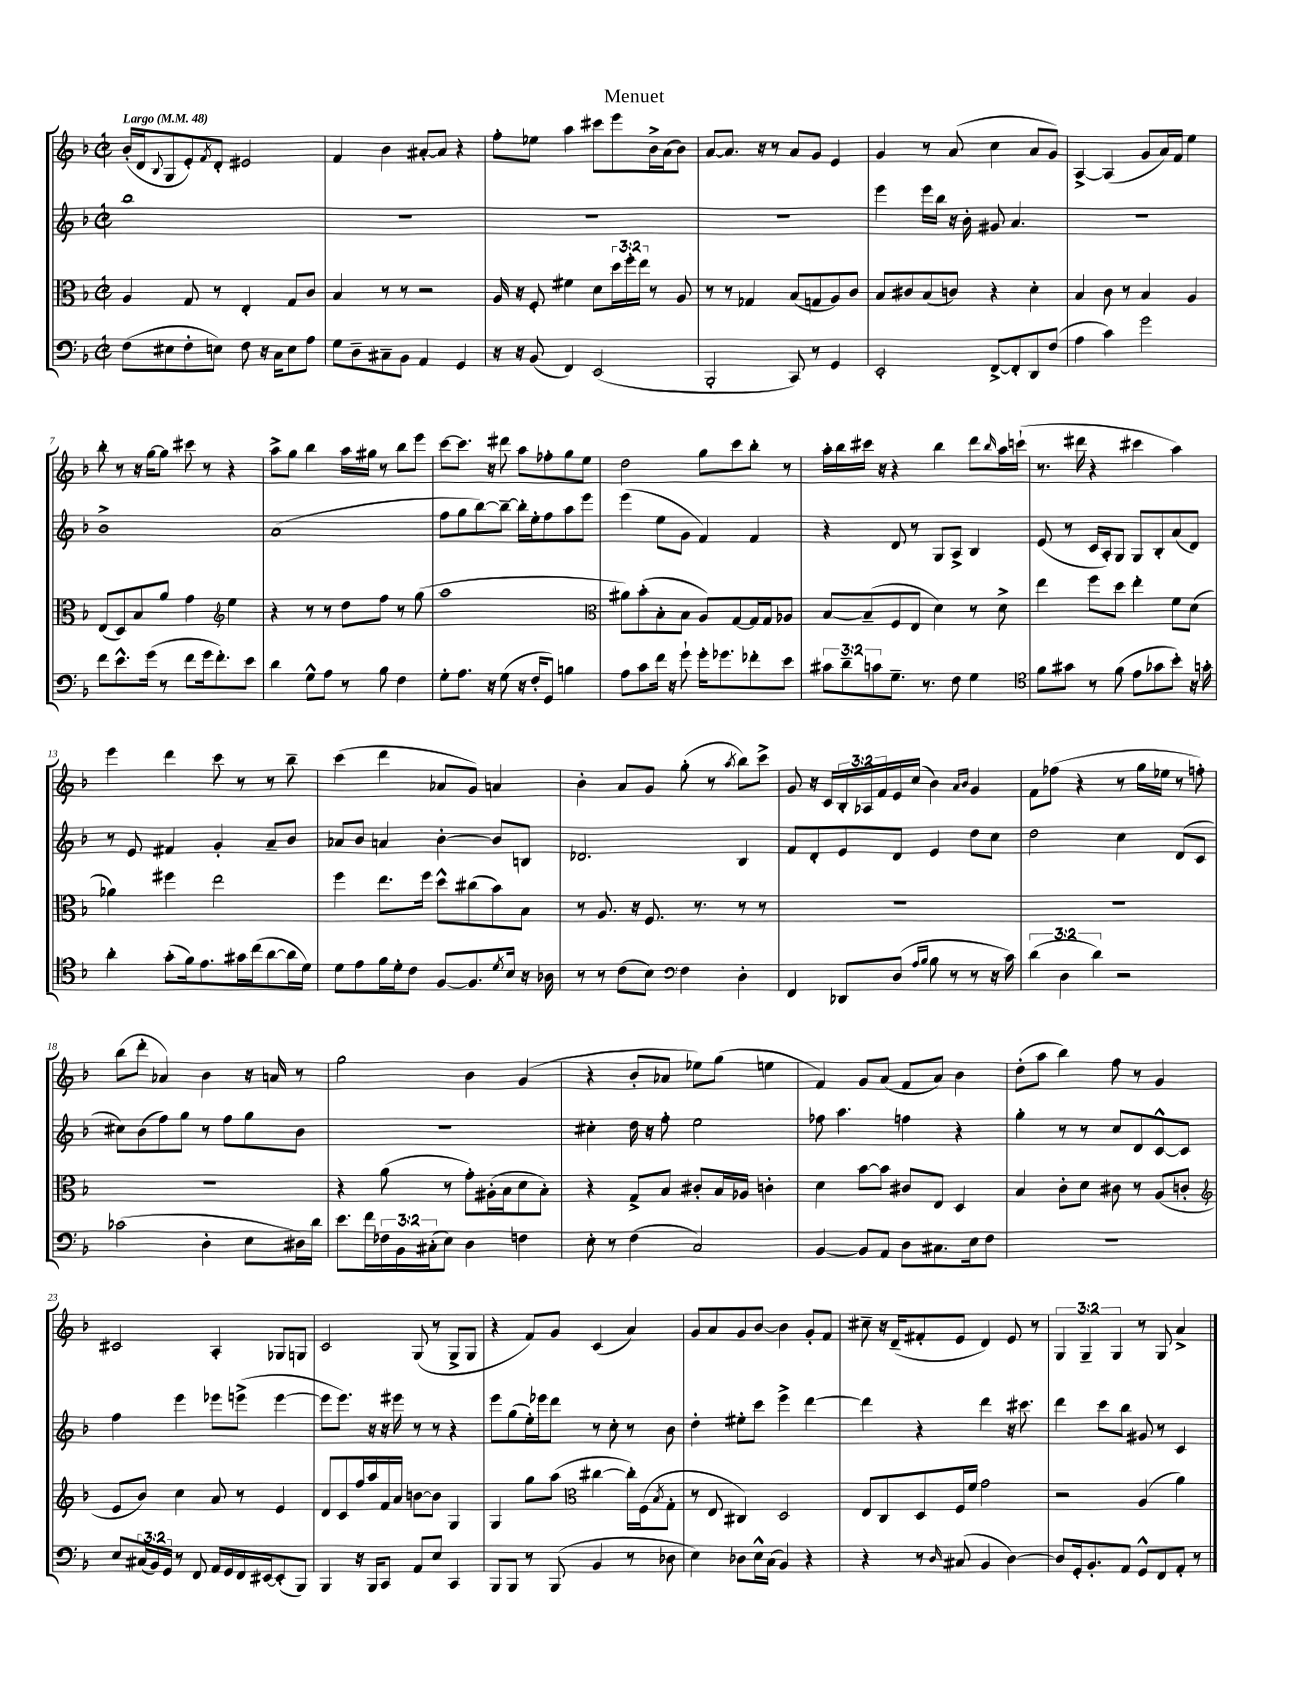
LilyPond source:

\header { title = "Menuet" }
<<
\new StaffGroup <<
\new Staff = "s0" {
    \clef treble \key f \major \defaultTimeSignature \time 2/2 \override Staff.TupletNumber.text = #tuplet-number::calc-fraction-text \tempo "Largo" 4 = 48
    bes'16-.( d'16 \appoggiatura { bes8 } g8 e'8-.) \acciaccatura { f'8 } d'8-. eis'2 |
    f'4 bes'4 ais'8~-. ais'8 r4 |
    f''8-. ees''8 a''4 cis'''8 e'''8 bes'16-> a'16( bes'8) |
    a'8~ a'8. r16 r8 a'8 g'8 e'4 |
    g'4 r8 a'8( c''4 a'8 g'8) |
    a4~-> a4( g'8 a'16) f'16 e''4 |
    bes''8-. r8 r16 g''16~ g''8 cis'''8 r8 r4 |
    a''8-> g''8 bes''4 a''16 gis''16 r8 bes''8 e'''8 |
    c'''8~ c'''8. r16 dis'''8 a''8 fes''8-. g''8 e''8 |
    d''2 g''8 c'''8 bes''8-. r8 |
    a''16-. bes''16 cis'''16 r16 r4 bes''4 d'''8 \grace { bes''16 } a''16 c'''16-!( |
    r8. dis'''16 r4 cis'''4 a''4) |
    e'''4 d'''4 c'''8 r8 r8 bes''8-- |
    c'''4( d'''4 aes'8 g'8) a'4 |
    bes'4-. a'8 g'8 g''8-.( r8 \acciaccatura { a''8 } bes''8) c'''8-> |
    g'8 r16 c'16 \tuplet 3/2 { bes16-. aes16 f'16 } e'16 c''16( bes'4) \grace { a'16 bes'16 } g'4 |
    f'8 fes''8( r4 r8 g''16 ees''16 r8 f''8-.) |
    bes''8( d'''8-. aes'4) bes'4 r16 a'16 r8 |
    g''2 bes'4 g'4( |
    r4 bes'8-. aes'8 ees''8) g''8( e''4 |
    f'4) g'8 a'8( f'8 a'8) bes'4 |
    d''8-.( a''8 bes''4) f''8 r8 g'4 |
    cis'2 a4-. ges8 g8 |
    c'2 g8( r8 g8-> g8 |
    r4 f'8) g'8 c'4( a'4) |
    g'8 a'8 g'8 bes'8~ bes'4 g'8-. f'8 |
    cis''8-- r16 d'16--( fis'8-. e'8 d'4) e'8 r8 |
    \tuplet 3/2 { g4 g4-- g4 } r8 g8 a'4-> \bar "|." |
}
\new Staff = "s1" {
    \clef treble \key f \major \defaultTimeSignature \time 2/2
    bes''1 |
    R1 |
    R1 |
    R1 |
    e'''4 e'''16 bes''16 r16 bes'16-. gis'8 a'4. |
    R1 |
    bes'1-> |
    a'1( |
    f''8 g''8 bes''8~) bes''8~-- bes''16-. e''16-. f''8 a''8 e'''8 |
    e'''4( e''8 g'8 f'4) f'4 |
    r4 d'8 r8 g8 a8-> bes4 |
    e'8( r8 c'16 a16-.) g8 g8 bes8-. a'8( d'8) |
    r8 e'8 fis'4 g'4-. a'8-- bes'8 |
    aes'8 bes'8 a'4 bes'4~-. bes'8 b8 |
    des'2. bes4 |
    f'8 d'8-. e'8 d'8 e'4 d''8 c''8 |
    d''2 c''4 d'8( c'8 |
    cis''8) bes'8( f''8) g''8 r8 f''8 g''8 bes'8 |
    R1 |
    cis''4-. d''16 r16 f''8-. e''2 |
    fes''8 a''4. f''4 r4 |
    g''4-. r8 r8 c''8 d'8 c'8~-^ c'8 |
    f''4 e'''4 ees'''8 e'''8->( e'''4~ |
    e'''8 e'''8.) r16 r16 eis'''16 r8 r8 r4 |
    e'''8 g''8( e''16-.) ees'''16 d'''8 r8 c''8-. r8 bes'8 |
    d''4-. eis''8-. c'''8 e'''4-> d'''4~ |
    d'''4 r4 d'''4 r16 cis'''8. |
    d'''4 c'''8 bes''8 gis'8 r8 c'4 \bar "|." |
}
\new Staff = "s2" {
    \clef alto \key f \major \defaultTimeSignature \time 2/2 \override Staff.TupletNumber.text = #tuplet-number::calc-fraction-text
    a4 g8 r8 e4-. g8 c'8 |
    bes4 r8 r8 r2 |
    a16 r16 f8-. fis'4 d'8 \tuplet 3/2 { d''16 f''16-. e''16 } r8 a8 |
    r8 r8 ges4 bes8( g8 a8) c'8 |
    bes8 cis'8 bes8( c'8) r4 d'4-. |
    bes4 c'8 r8 bes4 a4 |
    e8( d8) bes8 a'8 g'4 \clef treble e''4 |
    r4 r8 r8 d''8 f''8 r8 g''8( |
    a''1 |
    \clef alto ais'8) bes'8-.( bes8-. bes8 a8) g8~ g16 g16 aes8 |
    bes8~ bes8--( f8 e8 d'4) r8 d'8-> |
    e''4 f''8 d''8 e''4-. f'8 d'8( |
    aes'4) fis''4 e''2 |
    f''4 e''8. f''16 d''8-^ cis''8( bes'8) bes8 |
    r8 a8. r16 f8. r8. r8 r8 |
    R1 |
    R1 |
    R1 |
    r4 a'8( r8 g'8-.) ais16-.( bes16 d'8 bes8-.) |
    r4 g8-> bes8 cis'8-. bes16 aes16 c'4-. |
    d'4 bes'8~ bes'8 cis'8 e8 d4 |
    bes4 c'8-. d'8 cis'8 r8 a8( c'8-. |
    \clef treble e'8 bes'8) c''4 a'8 r8 e'4 |
    d'8 c'8 f''16 a''16 f'16 a'16 b'8~ b'8 g4 |
    g4 g''8 a''8( \clef alto cis''4~ cis''16-.) f16( \acciaccatura { bes8 } g8-. |
    r8 e8 cis4) d2 |
    e8 c8 d8 f16 f'16 g'2 |
    r2 a4( a'4) \bar "|." |
}
\new Staff = "s3" {
    \clef bass \key f \major \defaultTimeSignature \time 2/2 \override Staff.TupletNumber.text = #tuplet-number::calc-fraction-text
    f8( eis8 f8-. e8) f8 r16 c16 e8 a8 |
    g8 d8-- cis8-- bes,8 a,4 g,4 |
    r16 r16 bes,8( f,4) e,2( |
    bes,,2-. c,8) r8 g,4 |
    e,2-. f,8~-> f,8-. d,8 f8( |
    a4 c'4) g'2 |
    f'8 e'8.-^ g'16( r8 f'8 g'16 f'8.-.) e'8 |
    d'4 g8-^ a8 r8 bes8 f4 |
    g8-. a8. r16 g8( r16 f16-. g,8) b4 |
    a8 c'8 f'16 r16 g'8-! g'16-. ges'8. fes'8-. e'8 |
    \tuplet 3/2 { cis'8 d'8-- c'8 } g8.-- r8. f8 g4 |
    \clef tenor f'8 gis'8 r8 f'8( e'8 ges'8 bes'8-.) r16 g'16-. |
    a'4-. g'8-.( f'16) e'8. gis'16 c''16( a'8~ a'16 d'16) |
    d'8 e'8 f'16 d'16-. c'8 f8~ f8. \acciaccatura { d'8 } bes16 r16 aes16 |
    r8 r8 c'8( bes8) \clef bass f4 d4-. |
    f,4 des,8 d8( \grace { a16 bes16 } bes8 r8 r8 r16 c'16) |
    \tuplet 3/2 { d'4( d4 d'4) } r2 |
    ces'2( d4-. e8 dis16) d'16 |
    e'8. f'16 \tuplet 3/2 { fes16 bes,16 cis16-.( } e8) d4 f4 |
    e8-. r8 f4( c2) |
    bes,4~ bes,8 a,8 d8 cis8. e16 f8 |
    R1 |
    e8 \tuplet 3/2 { cis16( bes,16) g,16 } r8 f,8 a,16 g,16 f,16 eis,16~ eis,8-.( bes,,8) |
    bes,,4 r16 bes,,16 c,8 a,8 e8 c,4 |
    bes,,8 bes,,8 r8 bes,,8( bes,4 r8 des8 |
    e4) des8 e16-^ c16( bes,4) r4 |
    r4 r8 \grace { d16 } cis8( bes,4 d4~) |
    d8 g,16-. bes,8.-. a,8 g,8-^ f,8 a,8-. r8 \bar "|." |
}
>>
>>
